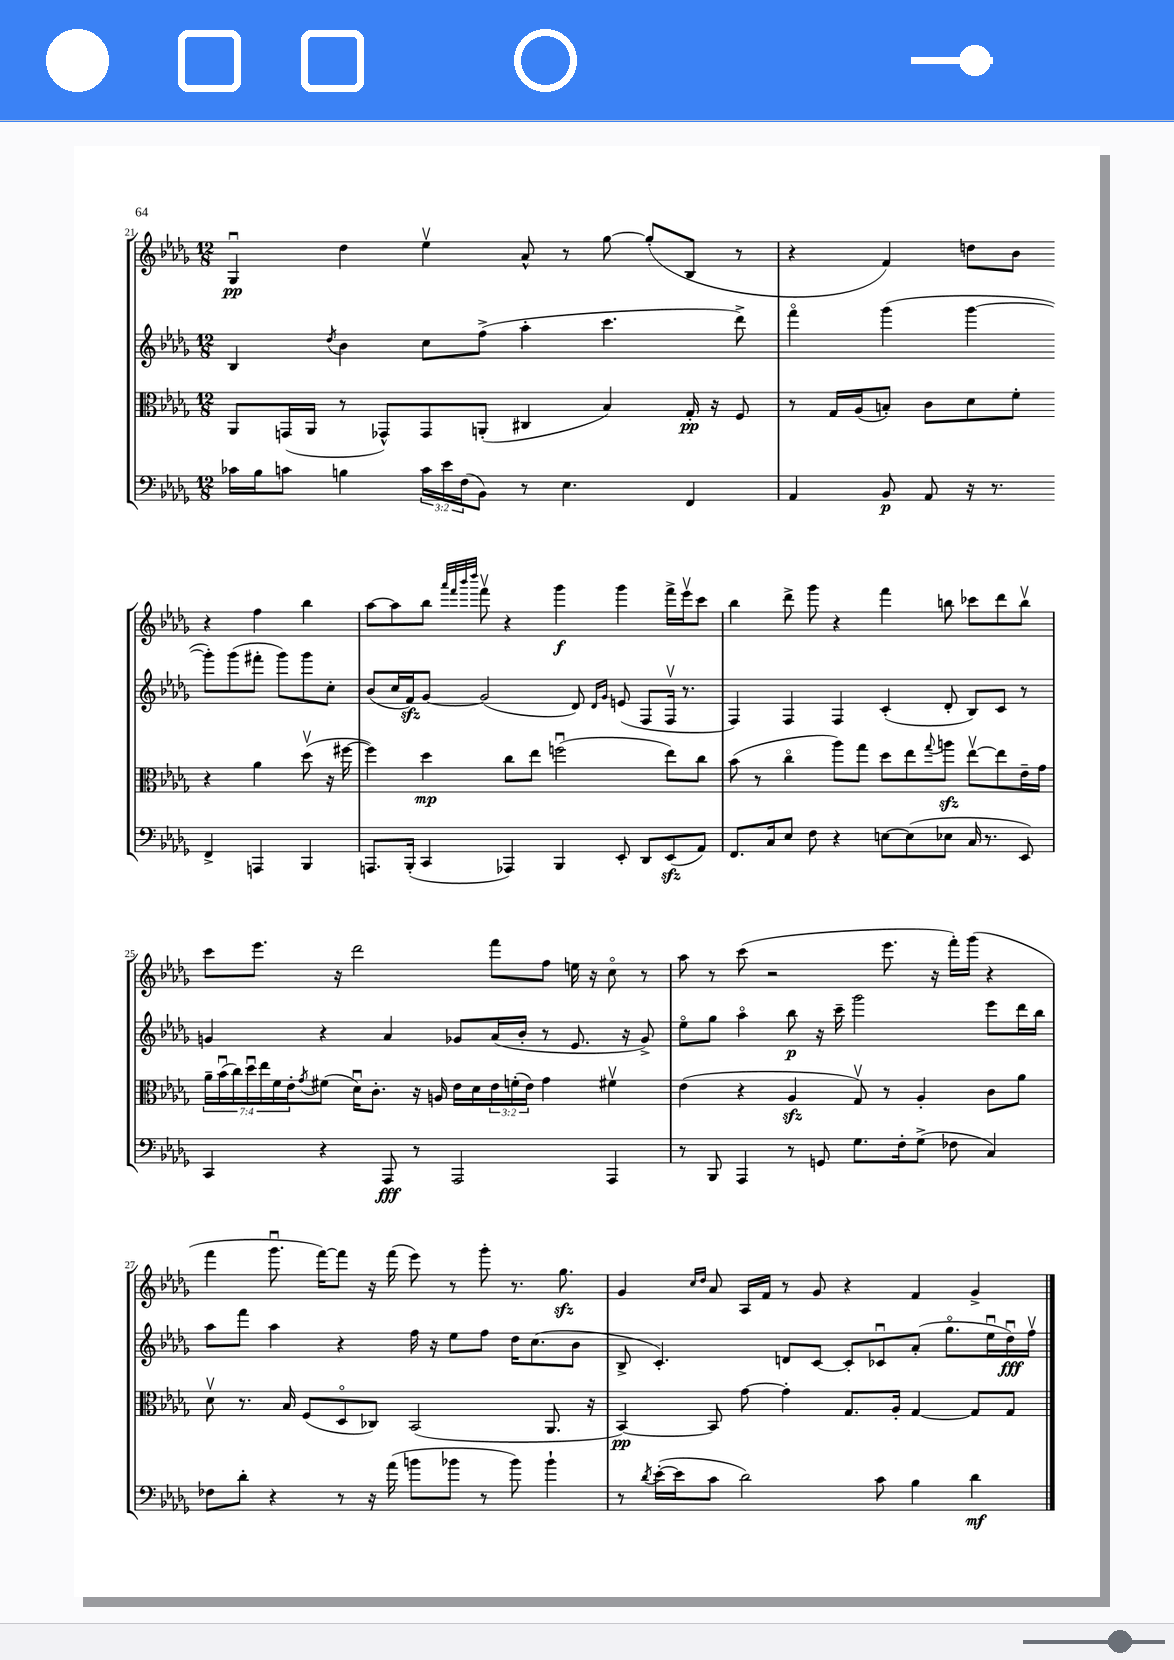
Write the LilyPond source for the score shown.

<<
\new StaffGroup <<
\new Staff = "s0" {
    \clef treble \key des \major \numericTimeSignature \time 12/8
    ges4\downbow\pp des''4 ees''4\upbow aes'8-^ r8 ges''8~ ges''8-.( bes8 r8 |
    r4 f'4) d''8 bes'8 r4 f''4 bes''4 |
    aes''8~ aes''8 bes''8 \grace { aes'''32 f'''32 bes'''32 des''''32 } f'''8\upbow r4 ges'''4\f ges'''4 f'''16-> ees'''16\upbow c'''8 |
    bes''4 des'''8-> ges'''8 r4 f'''4 b''8 ces'''8 des'''8 b''8\upbow |
    c'''8 ees'''8. r16 des'''2 f'''8 f''8 e''16 r16 c''8\flageolet r8 |
    aes''8 r8 c'''8( r2 ees'''8. r16 f'''16-.) ges'''16( r4 |
    f'''4 ges'''8.\downbow f'''16~) f'''8 r16 f'''16( ees'''8) r8 ges'''8-. r8. ges''8.\sfz |
    ges'4 \grace { c''16 des''16 } aes'8 aes16 f'16 r8 ges'8 r4 f'4 ges'4-> \bar "|." |
}
\new Staff = "s1" {
    \clef treble \key des \major \numericTimeSignature \time 12/8
    bes4 \acciaccatura { des''8 } bes'4 c''8 f''8->( aes''4-. c'''4. des'''8->) |
    f'''4\flageolet ges'''4( ges'''4~ ges'''8-.) ges'''8( fis'''8-. ges'''8) ges'''8 c''8-. |
    bes'8( c''16 f'16\sfz) ges'8~ ges'2( des'8) \grace { des'16 ges'16 } e'8( f8 f16\upbow r8. |
    f4) f4 f4 c'4-.( des'8-. bes8) c'8 r8 |
    g'4 r4 aes'4 ges'8 aes'16( bes'16-. r8 ees'8. r16 ges'8->) |
    ees''8\flageolet ges''8 aes''4\flageolet bes''8\p r16 c'''16-- ges'''2 ees'''8 des'''16 bes''16 |
    aes''8 f'''8 aes''4 r4 f''16 r16 ees''8 f''8 des''16 c''8.( bes'8 |
    bes8-> c'4.-.) d'8 c'8~ c'8-. ces'8\downbow aes'8-.( ges''8.\flageolet ees''16\downbow des''16\downbow\fff) f''16\upbow \bar "|." |
}
\new Staff = "s2" {
    \clef alto \key des \major \numericTimeSignature \time 12/8 \override Staff.TupletNumber.text = #tuplet-number::calc-fraction-text
    aes,8 g,16( aes,16 r8 ges,8-^) ges,8 a,8-.( cis4 bes4) ges16-.\pp r16 f8 |
    r8 ges16 aes16( b8-.) c'8 des'8 f'8-. r4 aes'4 des''8\upbow( r16 fis''16~ |
    fis''4) des''4\mp c''8 ees''8 f''2\downbow( ees''8) c''8 |
    bes'8( r8 c''4\flageolet aes''8) ges''8 des''8 ees''8 \appoggiatura { ges''8 } a''8\sfz ees''8~\upbow ees''8 ees'16-- ges'16 |
    \tuplet 7/4 { aes'16-- bes'16\downbow( c''16) des''16\downbow ees''16 f'16 ees'16-. } \acciaccatura { ges'8 } fis'8( des'16\downbow) c'8.-. r16 a16 ees'16 des'16 \tuplet 3/2 { ees'16 f'16-.( ees'16) } ges'4 fis'4\upbow |
    ees'4( r4 aes4\sfz ges8\upbow) r8 aes4-. c'8 aes'8 |
    des'8\upbow r8. bes16 f8( des8\flageolet ces8) bes,2( aes,8. r16 |
    bes,4~\pp) bes,8 ges'8~ ges'4-. ges8. aes16-. ges4~ ges8 ges8 \bar "|." |
}
\new Staff = "s3" {
    \clef bass \key des \major \numericTimeSignature \time 12/8 \override Staff.TupletNumber.text = #tuplet-number::calc-fraction-text
    ces'16 bes16 c'8 b4 \tuplet 3/2 { c'16 ees'16 f16( } bes,8) r8 ees4. f,4 |
    aes,4 bes,8\p aes,8 r16 r8. f,4-> a,,4 bes,,4 |
    a,,8. bes,,16-.( c,4 aes,,4) bes,,4 ees,8-. des,8 ees,8\sfz( aes,8) |
    f,8. c16 ees8 f8 r4 e8~ e8( ees8 c16 r8. ees,8) |
    c,4 r4 aes,,8\fff r8 aes,,2 aes,,4 |
    r8 bes,,8 aes,,4 r8 g,8 ges8. f16-. ges8->( fes8 c4) |
    fes8 des'8-. r4 r8 r16 aes'16( b'8 bes'8 r8 bes'8) bes'4-! |
    r8 \acciaccatura { des'8 } ees'16~-.( ees'16 c'8 des'2) c'8 bes4 des'4\mf \bar "|." |
}
>>
>>
